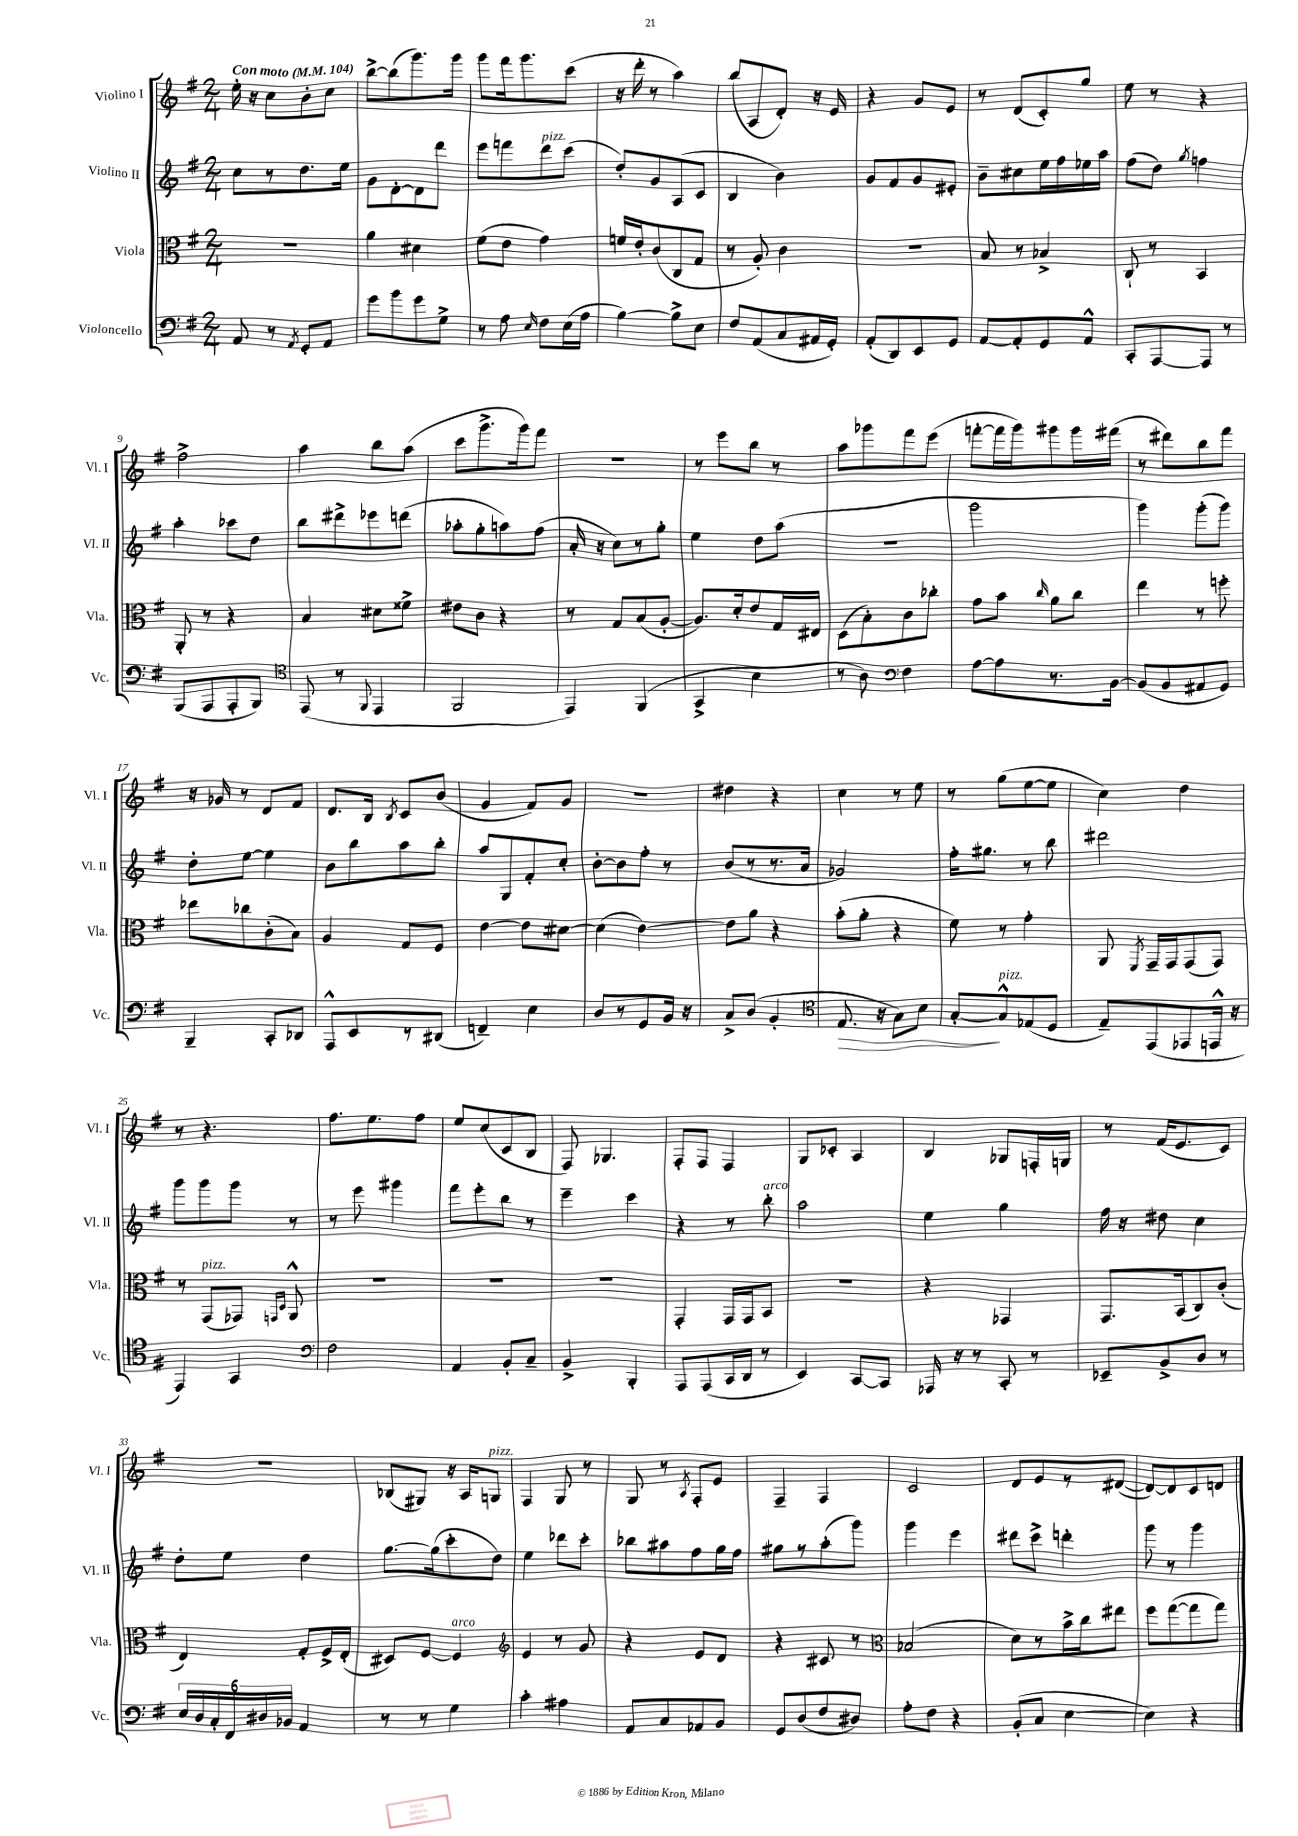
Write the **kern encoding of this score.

**kern	**dynam	**kern	**kern	**kern
*part4	*part4	*part3	*part2	*part1
*staff4	*staff4	*staff3	*staff2	*staff1
*I"Violoncello	*	*I"Viola	*I"Violino II	*I"Violino I
*I'Vc.	*	*I'Vla.	*I'Vl. II	*I'Vl. I
*clefF4	*	*clefC3	*clefG2	*clefG2
*k[f#]	*	*k[f#]	*k[f#]	*k[f#]
*M2/4	*	*M2/4	*M2/4	*M2/4
*MM104	*	*MM104	*MM104	*MM104
=1	=1	=1	=1	=1
!	!	!	!	!LO:TX:a:B:t=Con moto
8AA/	.	2r	8cc\L	16ee'\
.	.	.	.	16r
8r	.	.	8r	8cc\L
8qAA/	.	.	.	.
8GG'/L	.	.	8.dd\	8b'\
8AA/J	.	.	.	8cc\J
.	.	.	16ee\Jk	.
=2	=2	=2	=2	=2
8g\L	.	4a\	8g\L	[8bb^\L
8b\	.	.	[8d'\	(8bb\]
8g\	.	4d#X\	8d\]	8.ggg\)
8G^\J	.	.	8ddd\J	.
.	.	.	.	16ggg\Jk
=3	=3	=3	=3	=3
8r	.	(8f#\L	8eee\L	8ggg\L
8A\	.	8e\J	8fffn\	16fff#\k
.	.	.	.	8.ggg\
16qqE/	.	.	.	.
!	!	!	!LO:TX:a:i:t=pizz.	!
8F#\L	.	4g\)	8ddd\	.
(16E\L	.	.	(8ccc\J	(8ccc\J
16A\JJ	.	.	.	.
=4	=4	=4	=4	=4
[4B\)	.	16fn/LL	8dd'/L)	16r
.	.	16e'/J	.	16ddd'\
.	.	(8c/	8g/	8r
8B^\L]	.	8C/	(8A/	4aa\)
8E\J	.	8G/J	8c/J	.
=5	=5	=5	=5	=5
8F#/L	.	8r	4B/	(8bb/L
(8AA/	.	8A'/)	.	8A/
8C/	.	4c\	4b\)	8d'/J)
16AA#X/L	.	.	.	16r
16GG'/JJ)	.	.	.	16e/
=6	=6	=6	=6	=6
(8AA'/L	.	2r	8g/L	4r
8DD/)	.	.	8f#/	.
8EE/	.	.	8g/	8g/L
8GG/J	.	.	8e#X'/J	8e/J
=7	=7	=7	=7	=7
[8AA/L	.	8B/	8b~\L	8r
8AA'/]	.	8r	8cc#X\	(8d/L
8GG/	.	4B-X^/	16ee\L	8c'/)
.	.	.	16ff#\	.
8AA^^/J	.	.	16ee-X\	8gg/J
.	.	.	16aa\JJ	.
=8	=8	=8	=8	=8
8CC'/L	.	8C`/	(8ff#\L	8ee\
[8AAA/	.	8r	8dd\J)	8r
.	.	.	8qgg/	.
8AAA/J]	.	4BB/	4ffn\	4r
8r	.	.	.	.
!!LO:LB:g=z
=9	=9	=9	=9	=9
(8BBB/L	.	8AA'/	4aa'\	2ff#^\
8AAA/	.	8r	.	.
8AAA'/	.	4r	8ccc-X\L	.
8BBB/J)	.	.	8dd\J	.
=10	=10	=10	=10	=10
*clefC4	*	*	*	*
(8EE/	.	4B/	8bb\L	4aa\
8r	.	.	8ddd#X^\	.
8qqFF#/	.	.	.	.
4EE/	.	8d#X\L	8eee-X\	8bb\L
.	.	8f##X^\J	(8dddn\J	(8aa\J
=11	=11	=11	=11	=11
2FF#/	.	8e#X\L	8aa-X'\L	8ccc\L
.	.	8c\J	8gg'\	8.ggg^\
.	.	4r	8aan\)	.
.	.	.	.	16ggg\k)
.	.	.	(8ff#\J	8fff#\J
=12	=12	=12	=12	=12
4EE/)	.	8r	16a'/	2r
.	.	.	16r	.
.	.	8G/L	8cc\L)	.
(4FF#/	.	(8B/	8r	.
.	.	[8A'/J	8gg'\J	.
=13	=13	=13	=13	=13
4GG^/	.	8.A/L])	4ee\	8r
.	.	.	.	8eee\L
.	.	16d'/k	.	.
4B\	.	8e/	8dd\L	8bb\J
.	.	16G/L	(8aa\J	8r
.	.	16E#X/JJ	.	.
=14	=14	=14	=14	=14
8r	.	(8D\L	2r	8aa\L
8A\)	.	8B'\)	.	8ggg-X\
*clefF4	*	*	*	*
4F#\	.	8c\	.	8fff#\
.	.	8cc-X'\J	.	(8eee\J
=15	=15	=15	=15	=15
[8A\L	.	8g\L	2ggg\	[8fffn'\L
8A\]	.	8b\J	.	16fff\L]
.	.	.	.	16ggg\J)
.	.	16qqcc/	.	.
8.r	.	8a\L	.	8ggg#X\
.	.	8cc\J	.	16ggg#\L
[16BB\Jk	.	.	.	(16fff#X\JJ
=16	=16	=16	=16	=16
(8BB/L]	.	4ee\	4ggg\)	8r
8BB/	.	.	.	8ddd#X\L)
8AA#X/	.	8r	(8ggg'\L	8bb\
8GG/J)	.	8ffn'\	8ggg\J)	8fff#\J
!!LO:LB:g=z
=17	=17	=17	=17	=17
4BBB~/	.	8ee-X\L	8dd'\L	16r
.	.	.	.	16g-X/
.	.	8cc-X\	[8ee\J	8r
8CC'/L	.	(8c'\	4ee\]	8d/L
8DD-X/J	.	8B\J)	.	8f#/J
=18	=18	=18	=18	=18
8AAA^^/L	.	4A/	8b\L	8.d/L
8EE/	.	.	8bb\	.
.	.	.	.	16B/Jk
.	.	.	.	8qB/
8r	.	8G/L	8aa\	8c/L
(8DD#X/J	.	8F#/J	8bb'\J	(8b/J
=19	=19	=19	=19	=19
4FFn~/)	.	[4e\	8aa/L	4g/
.	.	.	8G/	.
4E\	.	8e\L]	8f#'/	8f#/L)
.	.	[8d#X\J	8cc'/J	8g/J
=20	=20	=20	=20	=20
8D/L	.	(4d#\]	[8b'\L	2r
8r	.	.	8b\]	.
8GG/	.	[4e\)	8ff#'\J	.
16BB/Jk	.	.	8r	.
16r	.	.	.	.
=21	=21	=21	=21	=21
8C^/L	.	8e\L]	(8b/L	4dd#X\
(8D/J	.	8a\J	8r	.
4BB'/	.	4r	8.r	4r
.	.	.	16a/Jk	.
=22	=22	=22	=22	=22
*clefC4	*	*	*	*
!	!LO:HP:b	!	!	!
8.E/	>	(8b'\L	2g-X/)	4cc\
.	.	8a'\J	.	.
16r	.	.	.	.
8G\L)	.	4r	.	8r
8B\J	.	.	.	8ee\
=23	=23	=23	=23	=23
[8G'/L	.	8f#\)	16ff#'\KL	8r
.	.	.	8.gg#X\J	.
!LO:TX:a:i:t=pizz.	!	!	!	!
8G^^/]	]	8r	.	(8gg\L
(8E-X/	.	4g'\	8r	[8ee\
8D/J	.	.	8bb\	8ee\J]
=24	=24	=24	=24	=24
8E~/L)	.	8AA/	2ddd#X\	4cc\)
.	.	8qFF#/	.	.
(8EE/	.	16GG~/LL	.	.
.	.	16GG/J	.	.
8EE-X/	.	(8GG/	.	4dd\
16EEn^^/Jk	.	8GG/J)	.	.
16r	.	.	.	.
!!LO:LB:g=z
=25	=25	=25	=25	=25
4EE/)	.	8r	8ggg\L	8r
!	!	!LO:TX:a:i:t=pizz.	!	!
.	.	(8GG/L	8ggg\	4.r
4GG/	.	8GG-X/J)	8ggg\J	.
.	.	16qqGGn/LL	.	.
.	.	16qqD/JJ	.	.
.	.	8AA^^/	8r	.
=26	=26	=26	=26	=26
*clefF4	*	*	*	*
2F#\	.	2r	8r	8.ff#\L
.	.	.	8eee\	.
.	.	.	.	8.ee\
.	.	.	4ggg#X\	.
.	.	.	.	8ff#\J
=27	=27	=27	=27	=27
4AA/	.	2r	8fff#\L	8ee/L
.	.	.	8eee'\	(8cc/
8BB'/L	.	.	8bb\J	8c/
8C~/J	.	.	8r	8B/J
=28	=28	=28	=28	=28
4BB^/	.	2r	4eee~\	8F#/)
.	.	.	.	4.G-X/
4BBB'/	.	.	4ccc\	.
=29	=29	=29	=29	=29
8AAA/L	.	4GG'/	4r	8F#'/L
(8AAA/	.	.	.	8F#/J
16CC/L	.	16GG/LL	8r	4F#/
16DD/JJ	.	16GG/J	.	.
!	!	!	!LO:TX:a:i:t=arco	!
8r	.	8BB/J	8bb'\	.
=30	=30	=30	=30	=30
4EE/)	.	2r	2aa\	8G/L
.	.	.	.	8c-X'/J
[8CC/L	.	.	.	4A/
8CC/J]	.	.	.	.
=31	=31	=31	=31	=31
16AAA-X/	.	4r	4ee\	4B/
16r	.	.	.	.
8r	.	.	.	.
8CC'/	.	4GG-X/	4gg\	8G-X/L
8r	.	.	.	16Fn'/L
.	.	.	.	16Gn/JJ
=32	=32	=32	=32	=32
8EE-X~/L	.	8.GG/L	16ff#\	8r
.	.	.	16r	.
8BB^/	.	.	8dd#X\	(16f#/KL
.	.	(16BB/k	.	8.e/
8D/J	.	8C/)	4cc\	.
8r	.	(8c'/J	.	8c/J)
!!LO:LB:g=z
=33	=33	=33	=33	=33
24E/LL	.	4E/)	8dd'\L	2r
24D/	.	.	.	.
24C'/	.	.	.	.
24FF#/	.	.	8ee\J	.
24D#X/	.	.	.	.
24BB-X/JJ	.	.	.	.
4AA/	.	8G'/L	4dd\	.
.	.	16F#^/L	.	.
.	.	(16E'/JJ	.	.
=34	=34	=34	=34	=34
8r	.	8D#X/L)	[8.gg\L	(8B-X/L
8r	.	[8F#/J	.	8G#X/J)
.	.	.	(16gg\k]	.
!	!	!LO:TX:a:i:t=arco	!	!
4G\	.	4F#/]	8ccc'\	16r
.	.	.	.	16A/KL
!	!	!	!	!LO:TX:a:i:t=pizz.
.	.	.	8dd\J)	8Gn/J
=35	=35	=35	=35	=35
*	*	*clefG2	*	*
4c'\	.	4e/	4ee\	4F#/
4A#X\	.	8r	8ddd-X\L	8G/
.	.	8g/	8ccc'\J	8r
=36	=36	=36	=36	=36
8AA/L	.	4r	8bb-X\L	8G/
8C/	.	.	8aa#X\	8r
.	.	.	.	8qA/
8AA-X/	.	8e/L	8ff#\	8F#'/L
8BB/J	.	8d/J	16gg\L	8e/J
.	.	.	16ff#\JJ	.
=37	=37	=37	=37	=37
8GG/L	.	4r	8gg#X\L	4F#~/
(8D/	.	.	8r	.
8F#/	.	8c#X/	(8aa'\	4F#/
8D#X/J)	.	8r	8ggg\J)	.
=38	=38	=38	=38	=38
*	*	*clefC3	*	*
8A'\L	.	(2B-X/	4ggg\	2c/
8F#\J	.	.	.	.
4r	.	.	4eee\	.
=39	=39	=39	=39	=39
(8BB'/L	.	8d\L)	8ddd#X\L	8d/L
8C/J	.	8r	8ccc^\J	8e/
[4E\	.	16b^\L	4dddn'\	8r
.	.	16cc\J	.	.
.	.	8ee#X\J	.	([8d#X/J
=40	=40	=40	=40	=40
4E\])	.	8ff#\L	8ggg\	8d#/L_)
.	.	([8gg\	8r	8d#/]
4r	.	8gg\]	4ggg\	8c/
.	.	8gg\J)	.	8dn/J
==	==	==	==	==
*-	*-	*-	*-	*-
